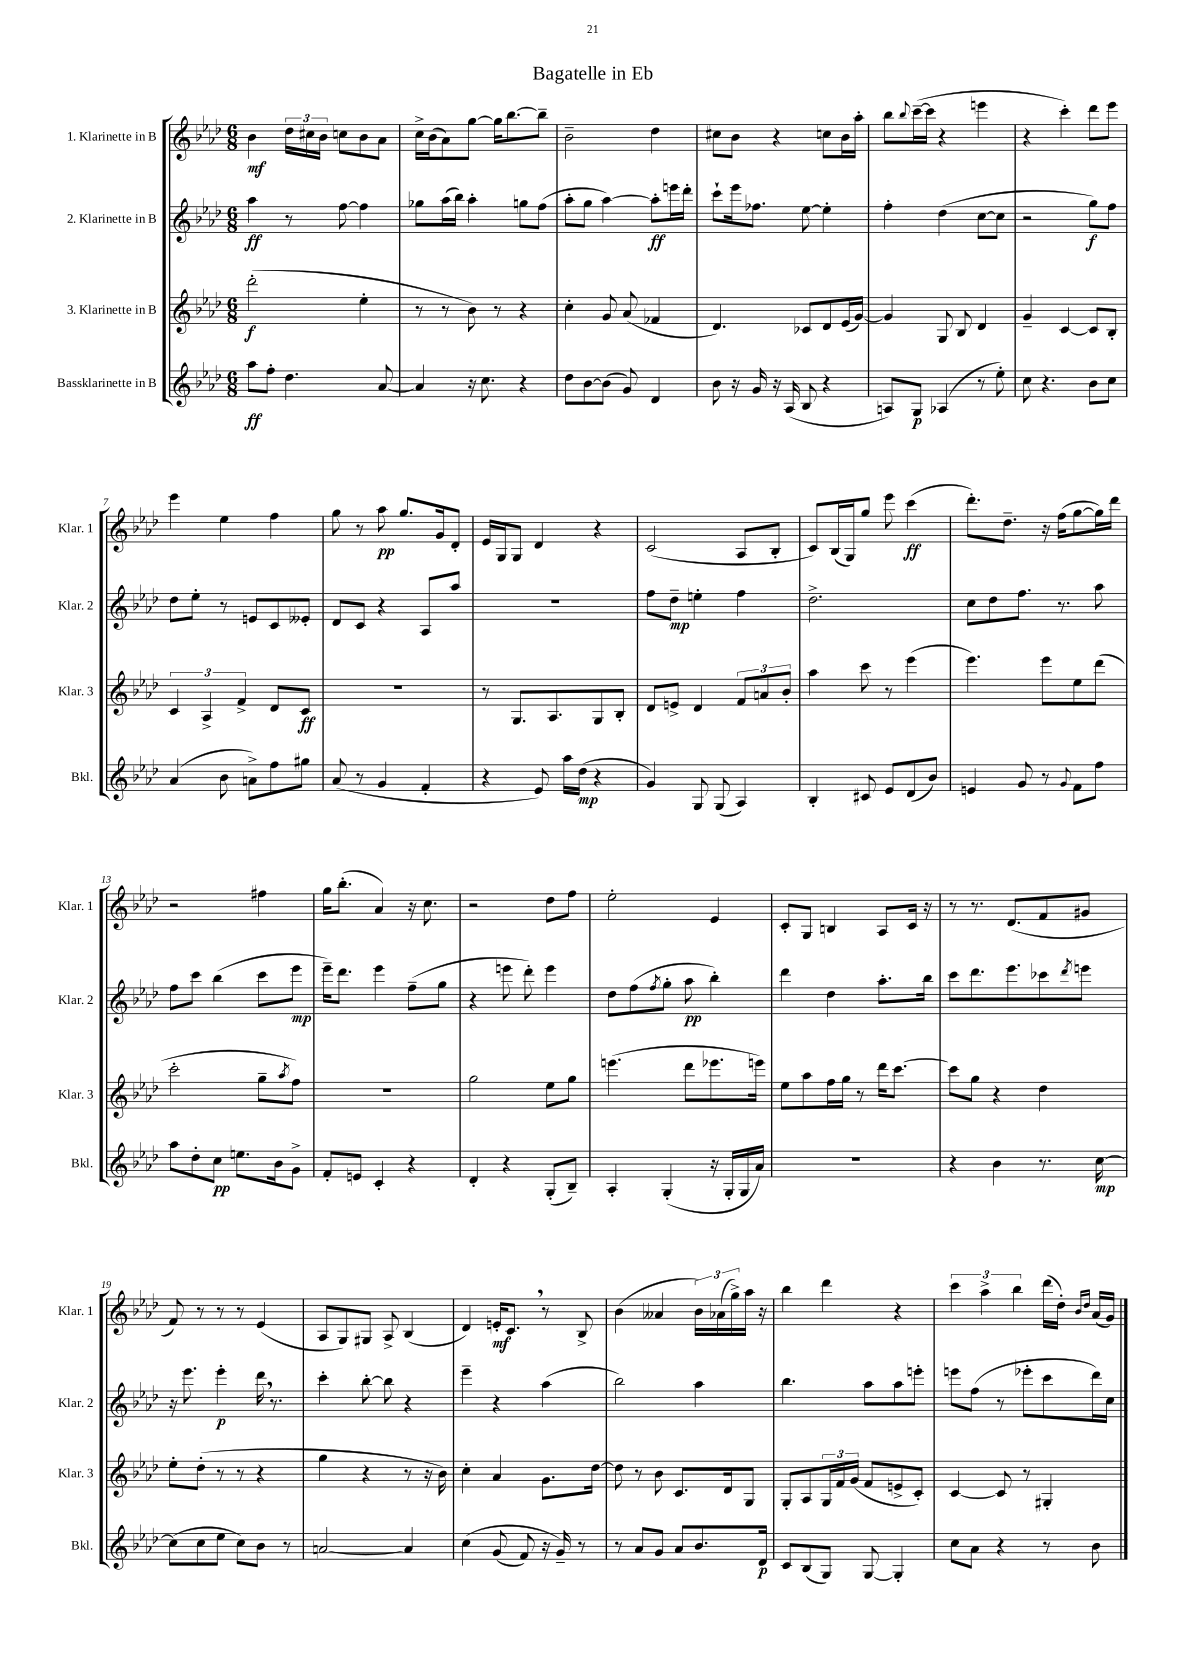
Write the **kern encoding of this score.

**kern	**dynam	**kern	**dynam	**kern	**dynam	**kern	**dynam
*part4	*part4	*part3	*part3	*part2	*part2	*part1	*part1
*staff4	*staff4	*staff3	*staff3	*staff2	*staff2	*staff1	*staff1
*I"Bassklarinette in B	*	*I"3. Klarinette in B	*	*I"2. Klarinette in B	*	*I"1. Klarinette in B	*
*I'Bkl.	*	*I'Klar. 3	*	*I'Klar. 2	*	*I'Klar. 1	*
*clefG2	*	*clefG2	*	*clefG2	*	*clefG2	*
*k[b-e-a-d-]	*	*k[b-e-a-d-]	*	*k[b-e-a-d-]	*	*k[b-e-a-d-]	*
*M6/8	*	*M6/8	*	*M6/8	*	*M6/8	*
=1	=1	=1	=1	=1	=1	=1	=1
8aa-\L	ff	(2ddd-'\	f	4aa-\	ff	4b-\	mf
8ff'\J	.	.	.	.	.	.	.
4.dd-\	.	.	.	8r	.	24dd-\LL	.
.	.	.	.	.	.	24cc#X\	.
.	.	.	.	.	.	24b-\JJ	.
.	.	.	.	[8ff\	.	8ccn\L	.
.	.	4ee-'\	.	4ff\]	.	8b-\	.
[8a-/	.	.	.	.	.	8a-\J	.
=2	=2	=2	=2	=2	=2	=2	=2
4a-/]	.	8r	.	8gg-X\L	.	16cc^\LL	.
.	.	.	.	.	.	(16b-\J	.
.	.	8r	.	(16aa-\L	.	8a-\)	.
.	.	.	.	16bb-\JJ)	.	.	.
16r	.	8b-\)	.	4aa-'\	.	[8gg\J	.
8.cc\	.	.	.	.	.	.	.
.	.	8r	.	.	.	16gg\KL]	.
.	.	.	.	.	.	[8.bb-\	.
4r	.	4r	.	8ggn\L	.	.	.
.	.	.	.	(8ff\J	.	8bb-~\J]	.
=3	=3	=3	=3	=3	=3	=3	=3
8dd-\L	.	4cc'\	.	8aa-'\L	.	2b-~\	.
[8b-\	.	.	.	8gg\J	.	.	.
(8b-\J]	.	8g/	.	[4aa-\)	.	.	.
8g/)	.	(8a-/	.	.	.	.	.
4d-/	.	4f-X/	.	8aa-'\L]	ff	4dd-\	.
.	.	.	.	16eeen\L	.	.	.
.	.	.	.	16ddd-'\JJ	.	.	.
=4	=4	=4	=4	=4	=4	=4	=4
8b-\	.	4.d-/)	.	8ccc`\L	.	8cc#X\L	.
16r	.	.	.	16eee-\k	.	8b-\J	.
16g/	.	.	.	8.ff-X\J	.	.	.
16r	.	.	.	.	.	4r	.
(16A-/	.	.	.	.	.	.	.
8B-/	.	8c-X/L	.	[8ee-\	.	.	.
4r	.	8d-/	.	4ee-'\]	.	8ccn\L	.
.	.	(16e-/L	.	.	.	16b-\L	.
.	.	[16g/JJ)	.	.	.	16aa-'\JJ	.
=5	=5	=5	=5	=5	=5	=5	=5
8An/L)	.	4g/]	.	4ff'\	.	8bb-\L	.
.	.	.	.	.	.	8qqbb-/	.
8G/J	p	.	.	.	.	([16ccc~\L	.
.	.	.	.	.	.	16ccc\JJ]	.
(4A-X/	.	8G/	.	(4dd-\	.	4r	.
.	.	8B-/	.	.	.	.	.
8r	.	4d-/	.	[8cc\L	.	4eeen\	.
8ee-'\)	.	.	.	8cc\J]	.	.	.
=6	=6	=6	=6	=6	=6	=6	=6
8cc\	.	4g~/	.	2r	.	4r	.
4.r	.	.	.	.	.	.	.
.	.	[4c/	.	.	.	4ccc'\)	.
8b-\L	.	8c/L]	.	8gg\L)	f	8ddd-\L	.
8cc\J	.	8B-'/J	.	8ff\J	.	8eee-\J	.
!!LO:LB:g=z
=7	=7	=7	=7	=7	=7	=7	=7
(4a-/	.	6c/	.	8dd-\L	.	4eee-\	.
.	.	.	.	8ee-'\J	.	.	.
.	.	6A-^/	.	.	.	.	.
8b-\	.	.	.	8r	.	4ee-\	.
.	.	6f^/	.	.	.	.	.
8an^\L)	.	.	.	8en/L	.	.	.
8ff\	.	8d-/L	.	8c/	.	4ff\	.
8gg#X\J	.	8c/J	ff	8e--X'/J	.	.	.
=8	=8	=8	=8	=8	=8	=8	=8
(8a-/	.	2.r	.	8d-/L	.	8gg\	.
8r	.	.	.	8c/J	.	8r	.
4g/	.	.	.	4r	.	8aa-\	pp
.	.	.	.	.	.	8.gg/L	.
4f'/	.	.	.	8A-/L	.	.	.
.	.	.	.	.	.	16g/k	.
.	.	.	.	8aa-/J	.	8d-'/J	.
=9	=9	=9	=9	=9	=9	=9	=9
4r	.	8r	.	2.r	.	16e-/LL	.
.	.	.	.	.	.	16G/J	.
.	.	8.G/L	.	.	.	8G/J	.
8e-/)	.	.	.	.	.	4d-/	.
.	.	8.A-/	.	.	.	.	.
16aa-\LL	.	.	.	.	.	.	.
(16dd-\JJ	mp	.	.	.	.	.	.
4r	.	8G/	.	.	.	4r	.
.	.	8B-'/J	.	.	.	.	.
=10	=10	=10	=10	=10	=10	=10	=10
4g/)	.	8d-/L	.	8ff\L	.	(2c/	.
.	.	8en^/J	.	8dd-~\J	mp	.	.
8G/	.	4d-/	.	4een'\	.	.	.
(8G/	.	.	.	.	.	.	.
4A-/)	.	12f/L	.	4ff\	.	8A-/L	.
.	.	12an/	.	.	.	.	.
.	.	.	.	.	.	8B-'/J	.
.	.	12b-'/J	.	.	.	.	.
=11	=11	=11	=11	=11	=11	=11	=11
4B-'/	.	4aa-\	.	2.dd-^\	.	8c/L)	.
.	.	.	.	.	.	(16B-/L	.
.	.	.	.	.	.	16G/J)	.
8c#X/	.	8ccc\	.	.	.	8gg/J	.
8e-/L	.	8r	.	.	.	8eee-\	.
(8d-/	.	(4eee-\	.	.	.	(4ccc\	ff
8b-/J)	.	.	.	.	.	.	.
=12	=12	=12	=12	=12	=12	=12	=12
4en/	.	4.eee-\)	.	8cc\L	.	8.ddd-'\L)	.
.	.	.	.	8dd-\	.	.	.
.	.	.	.	.	.	8.dd-~\J	.
8g/	.	.	.	8.ff\J	.	.	.
8r	.	8eee-\L	.	.	.	16r	.
.	.	.	.	8.r	.	(16ff\KL	.
8qqg/	.	.	.	.	.	.	.
8f\L	.	8ee-\	.	.	.	[8gg\	.
8ff\J	.	(8ddd-\J	.	8aa-\	.	16gg\L])	.
.	.	.	.	.	.	16ddd-\JJ	.
!!LO:LB:g=z
=13	=13	=13	=13	=13	=13	=13	=13
8aa-\L	.	2ccc'\	.	8ff\L	.	2r	.
8dd-'\	.	.	.	8ccc\J	.	.	.
8cc\J	pp	.	.	(4bb-\	.	.	.
8.een\L	.	.	.	.	.	.	.
.	.	8gg~\L	.	8ccc\L	.	4ff#X\	.
16b-\k	.	.	.	.	.	.	.
.	.	8qaa-/	.	.	.	.	.
8g^\J	.	8ff\J)	.	8eee-\J	mp	.	.
=14	=14	=14	=14	=14	=14	=14	=14
8f'/L	.	2.r	.	16eee-~\KL)	.	16gg\KL	.
.	.	.	.	8.ddd-\J	.	(8.bb-'\J	.
8en/J	.	.	.	.	.	.	.
4c'/	.	.	.	4eee-\	.	4a-/)	.
4r	.	.	.	(8ff~\L	.	16r	.
.	.	.	.	.	.	8.cc\	.
.	.	.	.	8gg\J	.	.	.
=15	=15	=15	=15	=15	=15	=15	=15
4d-'/	.	2gg\	.	4r	.	2r	.
4r	.	.	.	8eeen\	.	.	.
.	.	.	.	8ddd-'\)	.	.	.
(8G'/L	.	8ee-\L	.	4eee\	.	8dd-\L	.
8B-~/J)	.	8gg\J	.	.	.	8ff\J	.
=16	=16	=16	=16	=16	=16	=16	=16
4A-'/	.	(4.eeen\	.	8dd-\L	.	2ee-'\	.
.	.	.	.	(8ff\	.	.	.
.	.	.	.	8qff/	.	.	.
(4G'/	.	.	.	8gg'\J	.	.	.
.	.	8ddd-\L	.	8aa-\	pp	.	.
16r	.	8.eee-X\	.	4bb-'\)	.	4e-/	.
16G'/LL	.	.	.	.	.	.	.
16G/	.	.	.	.	.	.	.
16a-/JJ)	.	16eeen\Jk)	.	.	.	.	.
=17	=17	=17	=17	=17	=17	=17	=17
2.r	.	8ee-\L	.	4ddd-\	.	8c'/L	.
.	.	8aa-\	.	.	.	8G/J	.
.	.	16ff\L	.	4dd-\	.	4Bn/	.
.	.	16gg\JJ	.	.	.	.	.
.	.	8r	.	.	.	.	.
.	.	16ddd-\KL	.	8.aa-'\L	.	8A-/L	.
.	.	[8.ccc\J	.	.	.	.	.
.	.	.	.	.	.	16c/Jk	.
.	.	.	.	16bb-\Jk	.	16r	.
=18	=18	=18	=18	=18	=18	=18	=18
4r	.	8ccc\L]	.	8ccc\L	.	8r	.
.	.	8gg\J	.	8.ddd-\	.	8.r	.
4b-\	.	4r	.	.	.	.	.
.	.	.	.	8.eee-\	.	(8.d-/L	.
8.r	.	4dd-\	.	8ccc-X\	.	8f/	.
.	.	.	.	8qddd-/	.	.	.
.	.	.	.	8eeen\J	.	8g#X/J	.
[16cc\	mp	.	.	.	.	.	.
!!LO:LB:g=z
=19	=19	=19	=19	=19	=19	=19	=19
(8cc\L]	.	8ee-'\L	.	16r	.	8f/)	.
.	.	.	.	8.eee-\	.	.	.
8cc\	.	(8dd-'\J	.	.	.	8r	.
8ee-\J	.	8r	.	4eee-'\	p	8r	.
8cc\L)	.	8r	.	.	.	8r	.
8b-\J	.	4r	.	16ddd-,\	.	(4e-/	.
.	.	.	.	8.r	.	.	.
8r	.	.	.	.	.	.	.
=20	=20	=20	=20	=20	=20	=20	=20
[2an/	.	4gg\	.	4ccc'\	.	8A-/L	.
.	.	.	.	.	.	8G/)	.
.	.	4r	.	[8bb-'\	.	8G#X/J	.
.	.	.	.	8bb-\]	.	8A-^/	.
4a/]	.	8r	.	4r	.	(4B-/	.
.	.	16r	.	.	.	.	.
.	.	16b-\)	.	.	.	.	.
=21	=21	=21	=21	=21	=21	=21	=21
(4cc\	.	4cc'\	.	4eee-~\	.	4d-/)	.
(8g/	.	4a-/	.	4r	.	16en'/KL	mf
.	.	.	.	.	.	8.c,/J	.
8f/)	.	.	.	.	.	.	.
16r	.	8.g\L	.	(4aa-\	.	8r	.
16g~/)	.	.	.	.	.	.	.
8r	.	.	.	.	.	8B-^/	.
.	.	[16dd-\Jk	.	.	.	.	.
=22	=22	=22	=22	=22	=22	=22	=22
8r	.	8dd-\]	.	2bb-\)	.	(4b-\	.
8a-/L	.	8r	.	.	.	.	.
8g/J	.	8b-\	.	.	.	4a--X/	.
8a-/L	.	8.c/L	.	.	.	.	.
8.b-/	.	.	.	4aa-\	.	24b-\LL)	.
.	.	.	.	.	.	(24a-X\	.
.	.	16d-/k	.	.	.	.	.
.	.	.	.	.	.	24gg^\)	.
.	.	8G/J	.	.	.	16aa-\JJ	.
16d-/Jk	p	.	.	.	.	16r	.
=23	=23	=23	=23	=23	=23	=23	=23
8c/L	.	8G'/L	.	4.bb-\	.	4bb-\	.
(8B-/	.	8A-/	.	.	.	.	.
8G/J)	.	24G/L	.	.	.	4ddd-\	.
.	.	24f/	.	.	.	.	.
.	.	(24g/JJ	.	.	.	.	.
[8G/	.	8f/L	.	8aa-\L	.	.	.
4G'/]	.	8en^/	.	8aa-\	.	4r	.
.	.	8c'/J)	.	8eeen'\J	.	.	.
=24	=24	=24	=24	=24	=24	=24	=24
8cc\L	.	[4c/	.	8eeen\L	.	6ccc\	.
8a-\J	.	.	.	(8ff\J	.	.	.
.	.	.	.	.	.	6aa-^\	.
4r	.	8c/]	.	8r	.	.	.
.	.	.	.	.	.	6bb-\	.
.	.	8r	.	8eee-X'\L	.	.	.
8r	.	4G#X'/	.	8ccc\	.	(16ddd-\LL	.
.	.	.	.	.	.	16dd-'\JJ)	.
.	.	.	.	.	.	16qqb-/LL	.
.	.	.	.	.	.	16qqdd-/JJ	.
8b-\	.	.	.	16ddd-\L)	.	(16a-/LL	.
.	.	.	.	16cc\JJ	.	16g/JJ)	.
==	==	==	==	==	==	==	==
*-	*-	*-	*-	*-	*-	*-	*-
